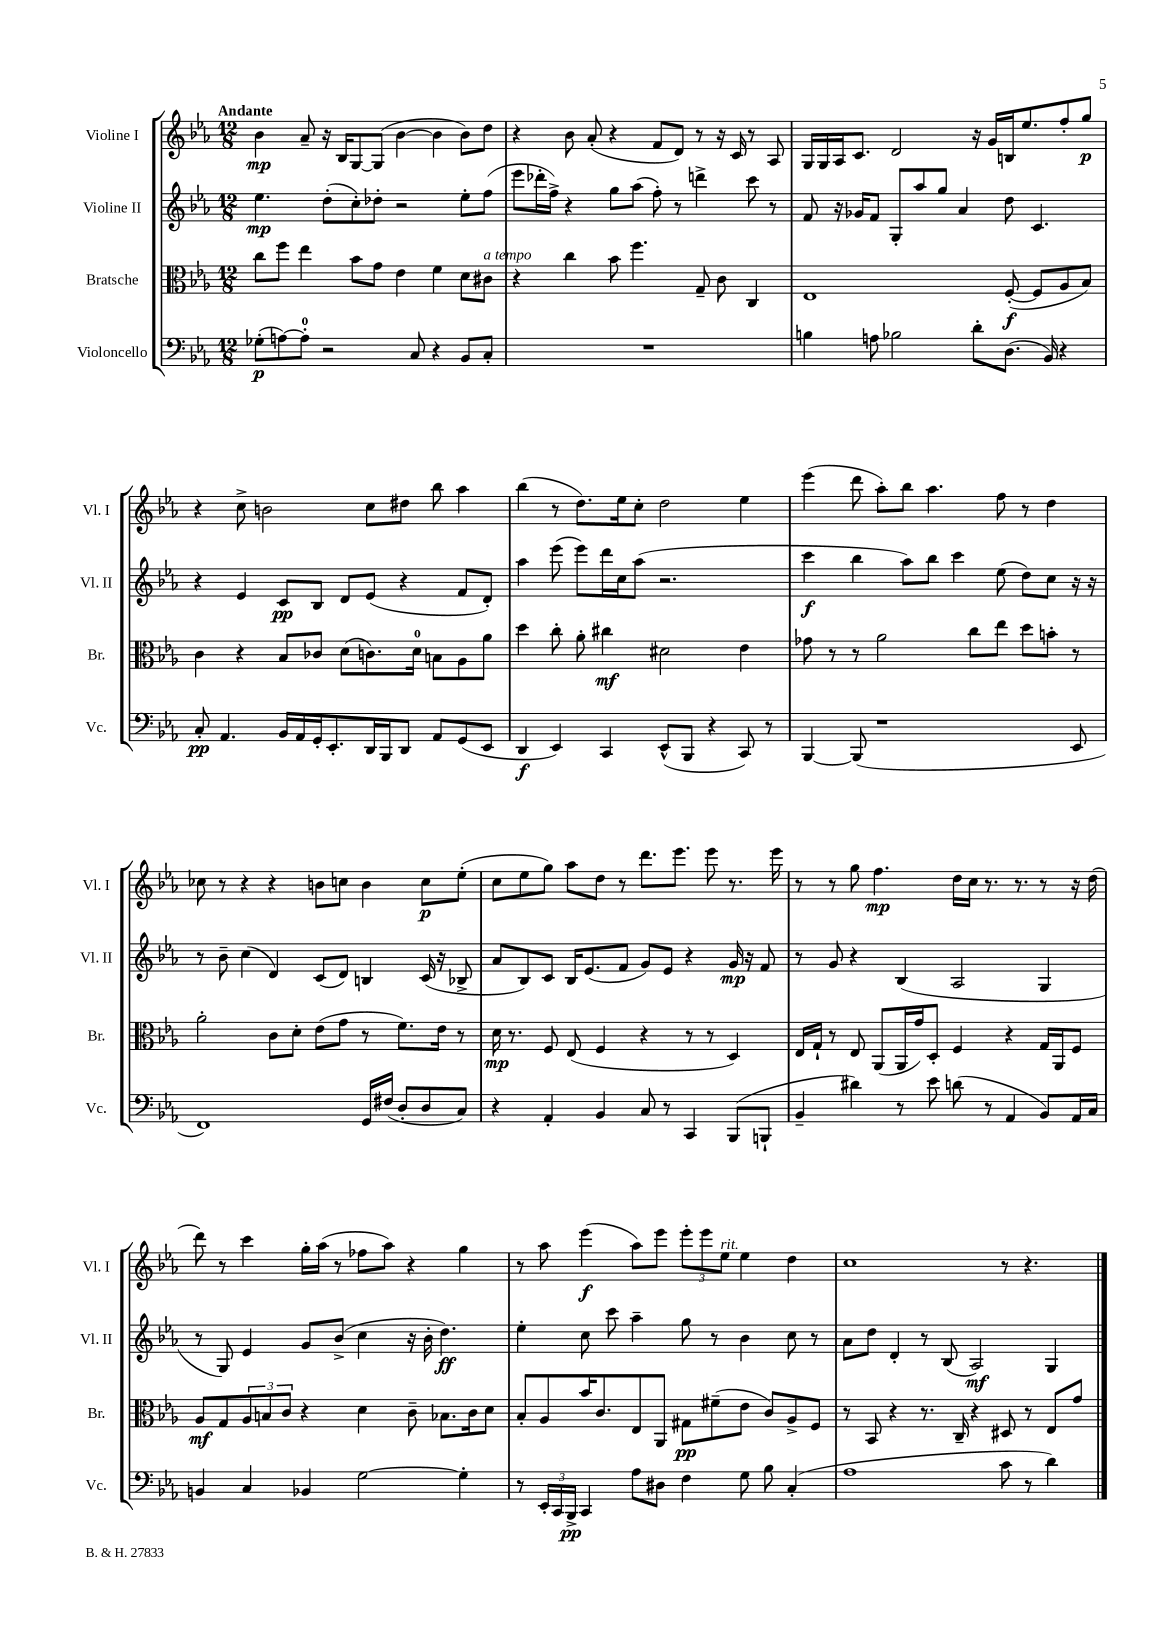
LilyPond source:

<<
\new StaffGroup <<
\new Staff = "s0" \with { instrumentName = "Violine I" shortInstrumentName = "Vl. I" } {
    \clef treble \key ees \major \numericTimeSignature \time 12/8 \tempo "Andante"
    bes'4\mp aes'8-- r16 bes16 g8~ g8( bes'4~ bes'4 bes'8) d''8 |
    r4 bes'8 aes'8-.( r4 f'8 d'8) r8 r16 c'16 r8 aes8 |
    g16 g16 aes16 c'8. d'2 r16 g'16 b16 ees''8. f''8-. g''8\p |
    r4 c''8-> b'2 c''8 dis''8 bes''8 aes''4 |
    bes''4( r8 d''8.) ees''16 c''8-. d''2 ees''4 |
    ees'''4( d'''8 aes''8-.) bes''8 aes''4. f''8 r8 d''4 |
    ces''8 r8 r4 r4 b'8 c''8 b'4 c''8\p ees''8-.( |
    c''8 ees''8 g''8) aes''8 d''8 r8 d'''8. ees'''8. ees'''8 r8. ees'''16 |
    r8 r8 g''8 f''4.\mp d''16 c''16 r8. r8. r8 r16 d''16( |
    d'''8) r8 c'''4 g''16-. aes''16( r8 fes''8 aes''8) r4 g''4 |
    r8 aes''8 ees'''4\f( aes''8) ees'''8 \tuplet 3/2 { ees'''8-. ees'''8 ees''8^\markup { \italic "rit." } } ees''4 d''4 |
    c''1 r8 r4. \bar "|." |
}
\new Staff = "s1" \with { instrumentName = "Violine II" shortInstrumentName = "Vl. II" } {
    \clef treble \key ees \major \numericTimeSignature \time 12/8
    ees''4.\mp d''8-.( c''8-.) des''8-. r2 ees''8-. f''8( |
    ees'''8 des'''16-. f''16->) r4 g''8 aes''8( f''8-.) r8 d'''4-> c'''8 r8 |
    f'8 r16 ges'16 f'8 g8-. aes''8 g''8 aes'4 d''8 c'4. |
    r4 ees'4 c'8\pp bes8 d'8 ees'8( r4 f'8 d'8-.) |
    aes''4 ees'''8( ees'''8) d'''16 c''16 aes''8( r2. |
    c'''4\f bes''4 aes''8) bes''8 c'''4 ees''8( d''8) c''8 r16 r16 |
    r8 bes'8-- c''4( d'4) c'8( d'8) b4 c'16( r16 bes8-> |
    aes'8 bes8) c'8 bes16 ees'8.( f'8 g'8) ees'8 r4 g'16\mp r16 f'8 |
    r8 g'8 r4 bes4( aes2 g4 |
    r8 g8) ees'4 g'8 bes'8->( c''4 r16 bes'16-. d''4.\ff) |
    ees''4-. c''8 c'''8 aes''4-- g''8 r8 bes'4 c''8 r8 |
    aes'8 d''8 d'4-. r8 bes8( aes2\mf) g4 \bar "|." |
}
\new Staff = "s2" \with { instrumentName = "Bratsche" shortInstrumentName = "Br." } {
    \clef alto \key ees \major \numericTimeSignature \time 12/8
    c''8 f''8 ees''4 bes'8 g'8 ees'4 f'4 d'8 cis'8^\markup { \italic "a tempo" } |
    r4 c''4 bes'8 f''4. g8-- c'8 c4 |
    ees1 f8~-.\f( f8 aes8 bes8) |
    c'4 r4 bes8 ces'8 d'8( c'8.) d'16-0 b8 aes8 aes'8 |
    d''4 c''8-. aes'8-. cis''4\mf dis'2 ees'4 |
    ges'8 r8 r8 aes'2 c''8 ees''8 d''8 b'8-. r8 |
    aes'2-. c'8 d'8-. ees'8( g'8 r8 f'8.) ees'16 r8 |
    d'16\mp r8. f8 ees8( f4 r4 r8 r8 d4) |
    ees16 g16-! r8 ees8 aes,8( aes,16 g'16) d8-. f4 r4 g16 aes,16 f8 |
    aes8\mf g8 \tuplet 3/2 { aes8 b8 c'8 } r4 d'4 c'8-- bes8. c'16 d'8 |
    bes8-. aes8 bes'16 c'8. ees8 aes,8 gis8\pp fis'8--( ees'8 c'8) aes8-> f8 |
    r8 bes,8 r4 r8. c16-- r4 dis8 r8 ees8 g'8 \bar "|." |
}
\new Staff = "s3" \with { instrumentName = "Violoncello" shortInstrumentName = "Vc." } {
    \clef bass \key ees \major \numericTimeSignature \time 12/8
    ges8-.\p( a8~) a8-0-. r2 c8 r4 bes,8 c8-. |
    R1. |
    b4 a8 bes2 d'8-. d8.( bes,16) r4 |
    c8-.\pp aes,4. bes,16 aes,16 g,16-. ees,8.-. d,16 bes,,16 d,8 aes,8 g,8( ees,8 |
    d,4\f ees,4) c,4 ees,8-^( bes,,8 r4 c,8) r8 |
    bes,,4~ bes,,8( r1 ees,8 |
    f,1) g,16 fis16( d8-. d8 c8) |
    r4 aes,4-. bes,4 c8 r8 c,4 bes,,8( b,,8-! |
    bes,4-- dis'4) r8 ees'8 d'8( r8 aes,4 bes,8) aes,16 c16 |
    b,4 c4 bes,4 g2~ g4-. |
    r8 \tuplet 3/2 { ees,16-. c,16 bes,,16->\pp } c,4 aes8 dis8 f4 g8 bes8 c4-.( |
    aes1 c'8 r8 d'4) \bar "|." |
}
>>
>>
\layout { \context { \Score \remove "Bar_number_engraver" } }
